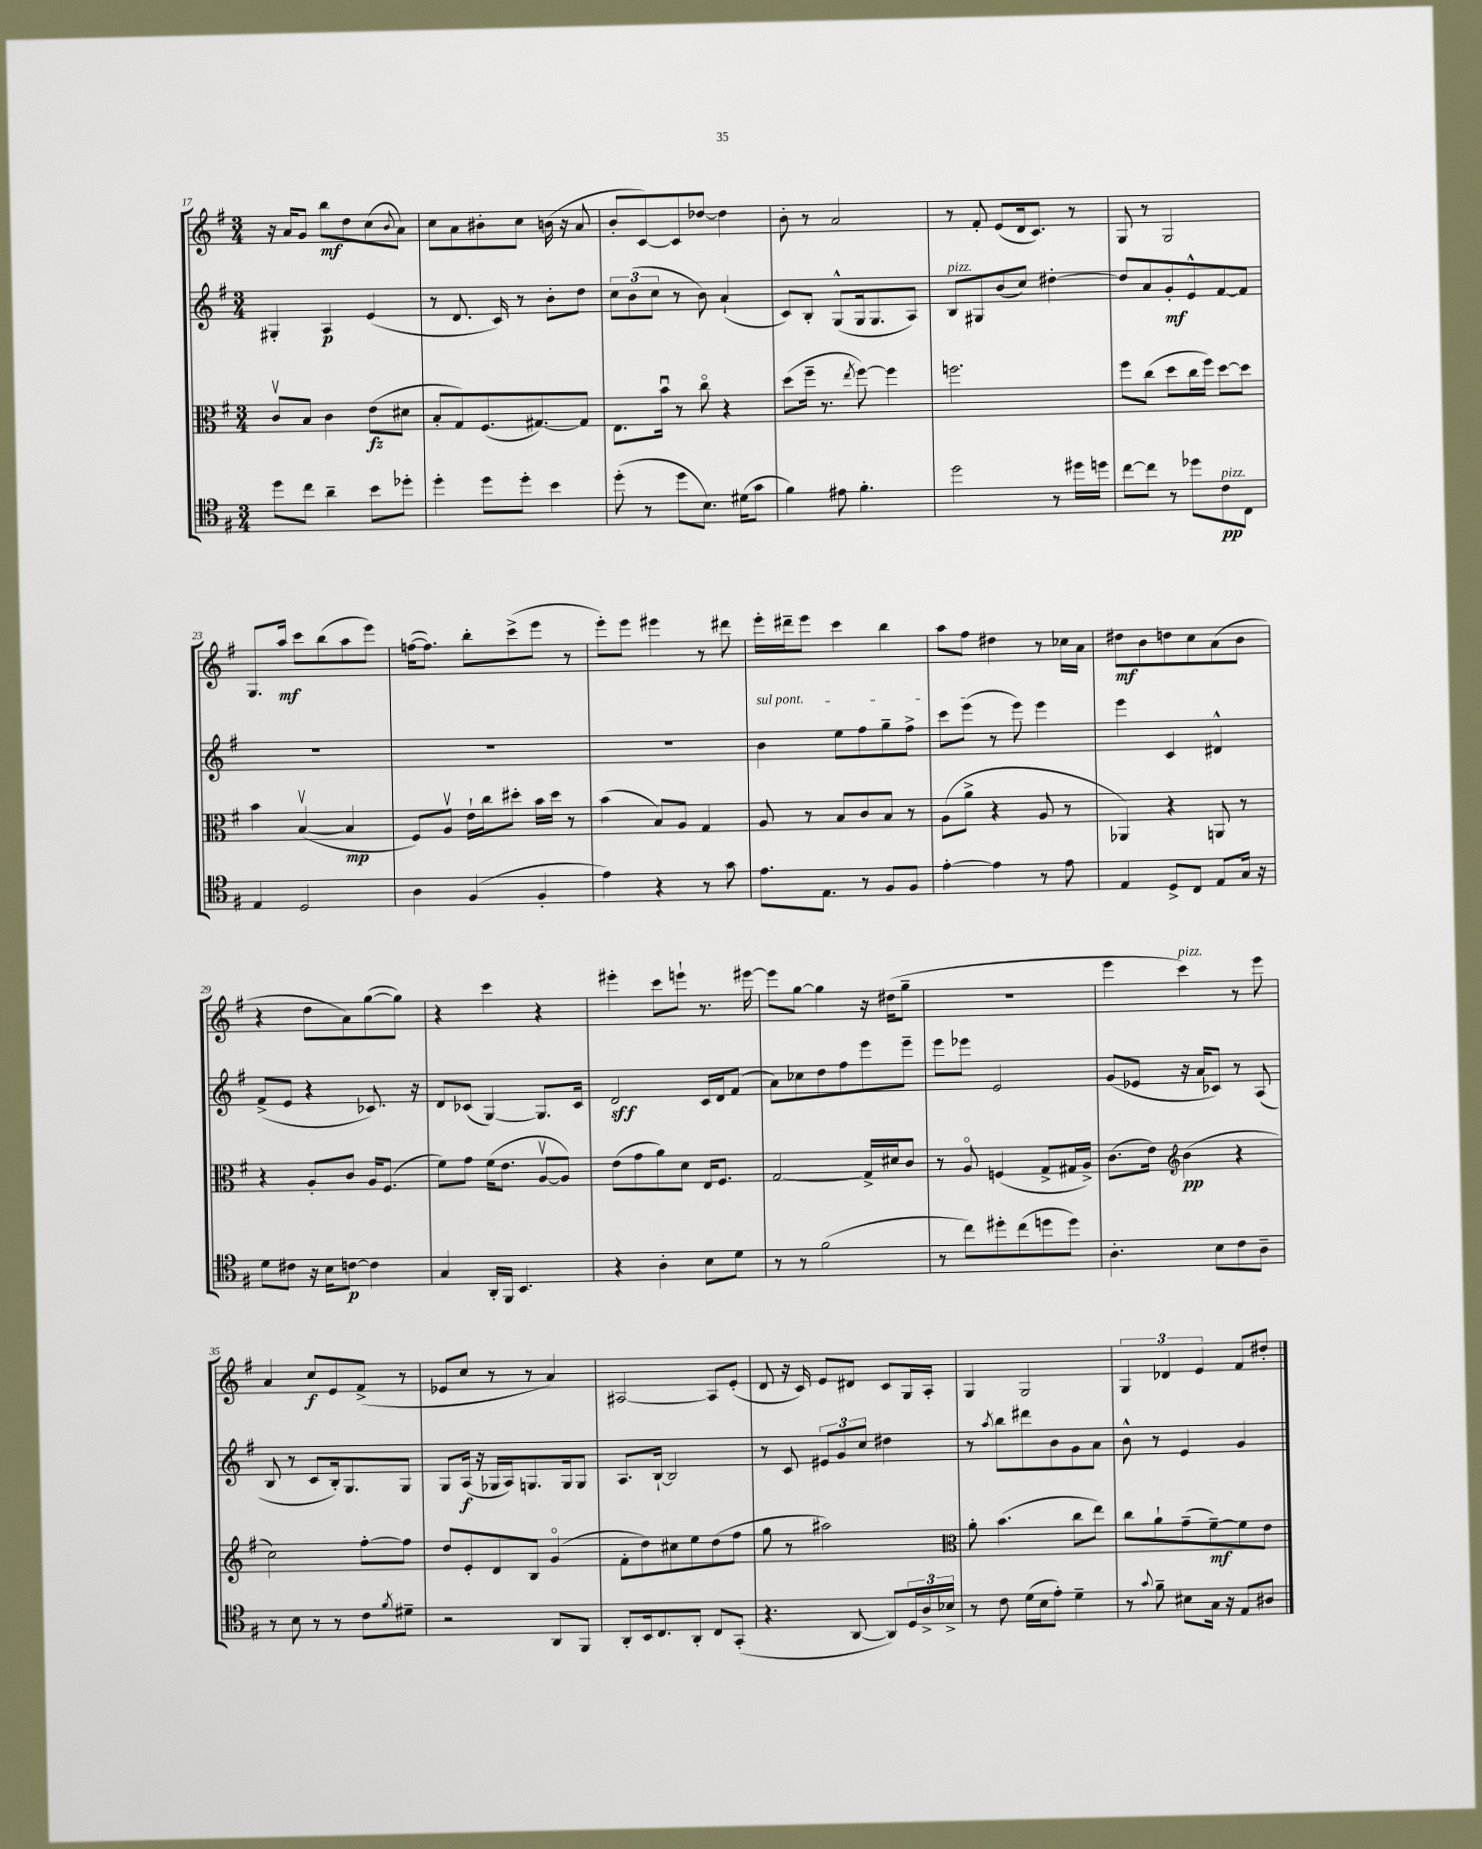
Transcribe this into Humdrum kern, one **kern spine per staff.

**kern	**kern	**kern	**kern
*staff4	*staff3	*staff2	*staff1
*clefC4	*clefC3	*clefG2	*clefG2
*k[f#]	*k[f#]	*k[f#]	*k[f#]
*M3/4	*M3/4	*M3/4	*M3/4
8dd	8cv	4G#'	16r
.	.	.	16a
8cc	8B	.	8g
4a~	4c	4A	8bb
.	.	.	8dd
8b	(8e	(4e	(8cc
.	.	.	8qqb
8dd-'	8d#	.	8a)
=	=	=	=
4dd'	8B'	8r	8cc
.	8G)	8.d	8a
8dd	(8.F#	.	8b#'
.	.	16c)	.
8dd'	.	8r	8cc
.	[8.G#)	.	.
4b	.	8b'	(16b
.	.	.	16r
.	8G#]	8dd	8a
=	=	=	=
(8dd'	8.E	12cc	8b'
.	.	(12b	.
8r	.	.	[8c)
.	.	12cc	.
.	16bu	.	.
8dd	8r	8r	8c]
8.B)	8cco	8b)	[8dd-
.	4r	(4a`	4dd-]
(16d#	.	.	.
8g	.	.	.
=	=	=	=
4f#)	(8dd	8c)	8b'
.	16ff#~	8B'	8r
.	8.r	.	.
8e#	.	(8G^^	2a
.	8qee	.	.
4.f#'	[8ff#)	16G	.
.	.	8.G	.
.	4ff#]	.	.
.	.	8A)	.
=	=	=	=
2dd	2.ff	8B	8r
.	.	8G#	8f#'
.	.	(8b	(8e
.	.	8cc)	16d
.	.	.	8.c)
8r	.	[4dd#'	.
16dd#	.	.	8r
16dd	.	.	.
=	=	=	=
[8cc	8ff#	8dd#]	8G
8cc]	(8cc	8a	8r
8r	8dd	8g'	2G
8dd-	16cc	8e^^	.
.	16ff#)	.	.
8c	[8dd	[8f#	.
8C	8dd]	8f#]	.
=	=	=	=
4E	4b	2.r	8.G
.	.	.	16aa
2D	([4Bv	.	8ccc
.	.	.	(8bb
.	4B]	.	8aa
.	.	.	8eee)
=	=	=	=
4A	8F#)	2.r	([16ff
.	.	.	8.ff])
.	8Av	.	.
(4F#	16e`	.	8bb'
.	16cc	.	.
.	8dd#'	.	(8ccc^
4F#'	16b	.	8eee
.	16dd#	.	.
.	8r	.	8r
=	=	=	=
4e)	(4b	2.r	8eee')
.	.	.	8eee
4r	8B)	.	4eee#
.	8A	.	.
8r	4G	.	8r
8g	.	.	8ddd#
=	=	=	=
8.e	8A	4b	16eee'
.	.	.	16ddd#~
.	8r	.	8eee
8.E	.	.	.
.	8B	8ee	4ccc
8r	8c	8ff#	.
8F#	8B	8gg~	4bb
8F#	8r	8ff#^	.
=	=	=	=
[4e'	(8A	8ccc	8aa
.	8a^	(8eee	8ff#
4e]	4r	8r	4dd#
.	.	8eee)	.
8r	8A	4eee	8r
8e	8r	.	16cc-
.	.	.	16a
=	=	=	=
4E	4AA-)	4eee	8dd#
.	.	.	8b
8D^	4r	4c	8dd
8C	.	.	8cc
8E	8AA	4d#^^	(8a
16G	8r	.	8b
16r	.	.	.
=	=	=	=
8d	4r	(8f#^	4r
8c#	.	8e	.
16r	8A'	4r	8dd
16B	.	.	.
[8c	8c	.	8a)
4c]	16A	8.c-)	([8gg
.	(8.F#	.	.
.	.	.	8gg])
.	.	16r	.
=	=	=	=
4G	8f#)	8d	4r
.	8g	(8c-	.
16AA'	(16f#	[4G)	4ccc
16FF#	8.e	.	.
4.BB	.	.	.
.	[8Av	8.G]	4r
.	8A])	.	.
.	.	16c-	.
=	=	=	=
4r	(8e	2d	4eee#'
.	8g	.	.
4A'	8a)	.	8ccc
.	8d	.	8eee`
8B	16E	16c	8.r
.	8.F#	16d	.
8d	.	(8f#	.
.	.	.	[16eee#
=	=	=	=
8r	[2G	8a)	8eee#]
8r	.	8cc-	[8gg
(2f#	.	8dd	4gg]
.	.	8ff#	.
.	16G^]	8eee	16r
.	16d#	.	(16dd#
.	8c	8eee~	8gg~
=	=	=	=
8r	8r	8eee	2.r
8cc)	8Ao	8eee-	.
8dd#'	(4F	2e	.
(8cc	.	.	.
8dd	8G^	.	.
8dd)	16G#	.	.
.	16A^)	.	.
=	=	=	=
4.A'	(8.c	(8g	4eee
.	.	8e-	.
.	16e)	.	.
*	*clefG2	*	*
.	(4b	16r	4ccc)
.	.	16a	.
8B	.	8c-)	.
8c	4r	8r	8r
8A~	.	(8A	8eee
=	=	=	=
8r	2cc)	8B	4a
8B	.	8r	.
8r	.	8c	8cc
8r	.	16B')	8e
.	.	8.G	.
8c	[8ff#'	.	(8f#^
8qf#	.	.	.
8d#~	8ff#]	8G	8r
=	=	=	=
2r	8dd	8G	8e-
.	8e'	(16A	8cc
.	.	16r	.
.	8d	16G-	8r
.	.	16A)	.
.	8B	8.G	8r
8AA	(4go	.	4a)
.	.	16G	.
8FF#	.	8G	.
=	=	=	=
8AA'	8f#'	8.A	[2A#
16BB	8dd)	.	.
8.C	.	[16B`	.
.	8cc#	2B]	.
8AA'	8ee	.	.
8C	(8dd	.	8A#]
(8GG'	8ff#	.	(8e'
=	=	=	=
4.r	8gg	8r	8d
.	8r	8c	16r
.	.	.	16c)
.	2aa#)	12e#	8e
.	.	12g	.
[8AA	.	.	8d#
.	.	12cc	.
8AA])	.	4dd#	8c
24D	.	.	16G
24A^	.	.	.
.	.	.	16A'
24B-^	.	.	.
=	=	=	=
*	*clefC3	*	*
8r	8a'	8r	4G
.	.	8qaa	.
8c	(4.b	8bb	.
(16d	.	8ddd#	2G
16B	.	.	.
8e')	.	8b	.
4d~	8cc	8g	.
.	8ee)	8a	.
=	=	=	=
8r	8cc	8b^^	6G
8qqg	.	.	.
8f#~	8a`	8r	.
.	.	.	6d-
8B#	(8g~	4e	.
.	.	.	6e
16G	[8f#~)	.	.
16r	.	.	.
8E	8f#]	4g	8f#
8A#	8e	.	8dd#'
==	==	==	==
*-	*-	*-	*-
